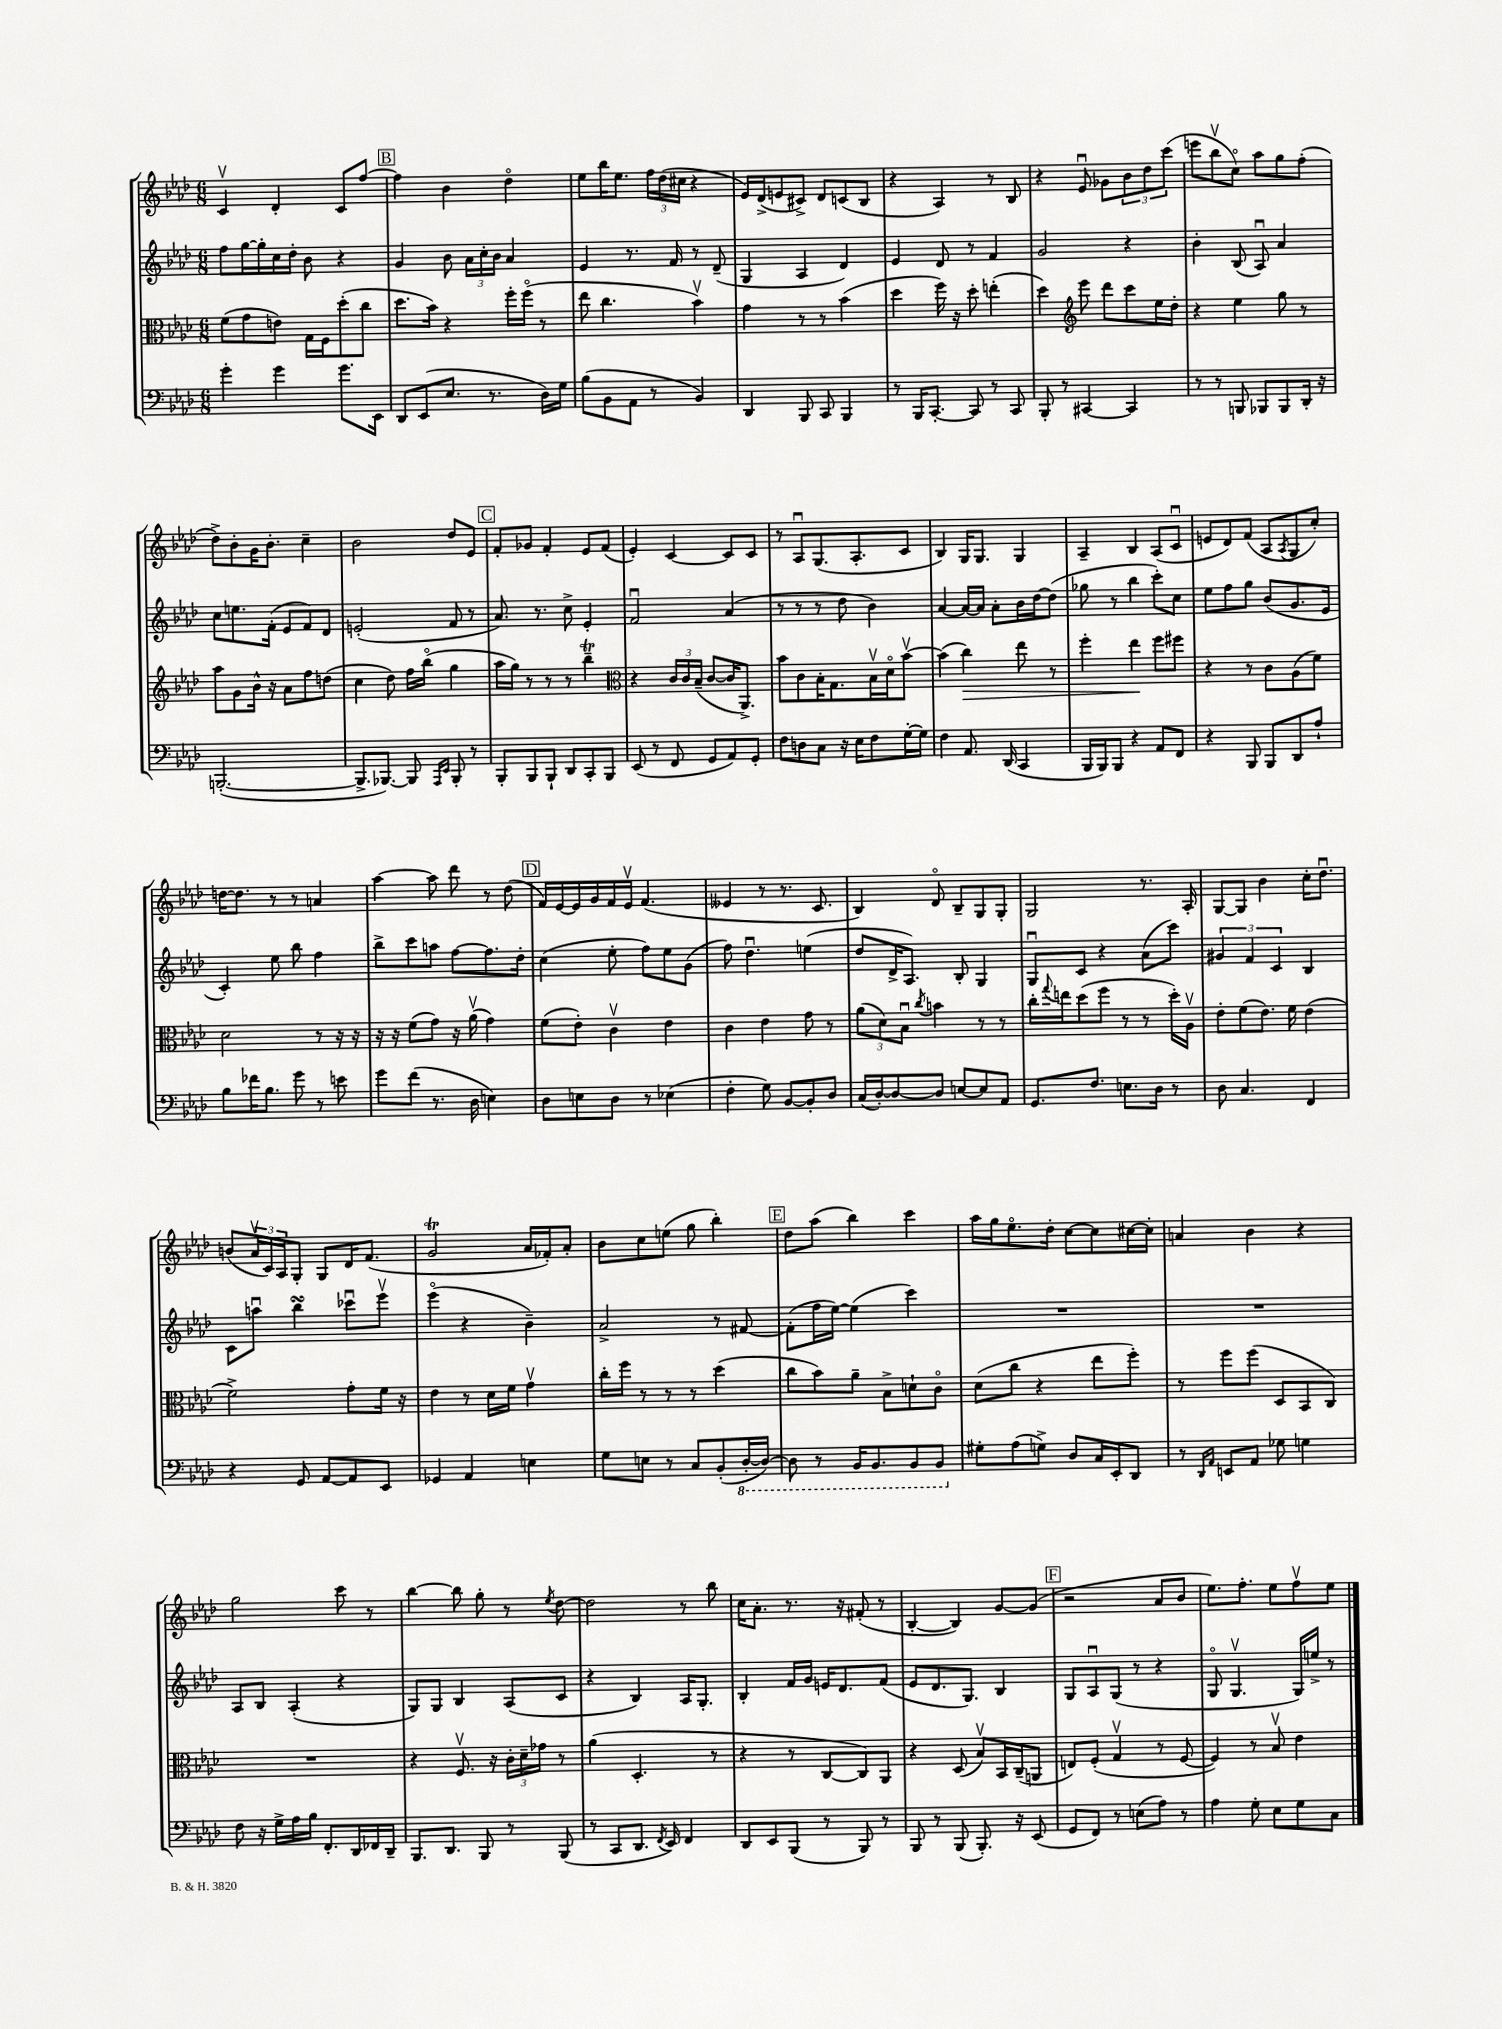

**kern	**kern	**kern	**kern
*staff4	*staff3	*staff2	*staff1
*clefF4	*clefC3	*clefG2	*clefG2
*k[b-e-a-d-]	*k[b-e-a-d-]	*k[b-e-a-d-]	*k[b-e-a-d-]
*M6/8	*M6/8	*M6/8	*M6/8
4g'\	(8f\L	8ff\L	4cv/
.	8g\	[16gg\L	.
.	.	16gg'\]	.
4g\	8e\J)	16cc\	4d-'/
.	.	16dd-'\JJ	.
.	16G\LL	8b-\	.
.	16F\J	.	.
8.g\L	(8dd-'\	4r	8c/L
.	8cc\J	.	[8ff/J
16EE-\Jk	.	.	.
=	=	=	=
8DD-/L	8.dd-\L	4g/	4ff\]
(8EE-/	.	.	.
.	16b-\Jk)	.	.
8.E-/J	4r	8b-\	4b-\
.	.	24a-\LL	.
.	.	24cc'\	.
8.r	.	.	.
.	.	24b-\JJ	.
.	16ff'\LL	4a-/	4dd-o\
.	(16ffo\JJ	.	.
16D-\LL)	8r	.	.
16G\JJ	.	.	.
=	=	=	=
(8B-\L	8ee-\	4e-/	8ee-\L
8BB-\	4.cc\	.	16bb-\K
.	.	.	8.ee-\J
8AA-\J	.	8.r	.
8r	.	.	24ff\LL
.	.	.	(24dd-\
.	.	16f/	.
.	.	.	24cc#\JJ
4BB-/)	4b-v\)	8r	4r
.	.	(8d-~/	.
=	=	=	=
4DD-/	4g\	4G/	16e-/LL)
.	.	.	(16d-^/J
.	.	.	8e/
8BBB-/	8r	4A-/	8c#^/J)
8CC/	8r	.	8d-/L
4BBB-/	(4b-\	4d-/)	(8c/
.	.	.	8B-/J
=	=	=	=
8r	4dd-\	4e-/	4r
16BBB-/LK	.	.	.
[8.CC'/J	.	.	.
.	16ff\)	8d-/	4A-/)
.	16r	.	.
8CC/]	8dd-'\	8r	.
8r	(4ee'\	4f/	8r
8CC/	.	.	8B-/
=	=	=	=
8BBB-'/	4dd-\)	2g/	4r
8r	.	.	.
*	*clefG2	*	*
[4CC#/	8eee-\	.	8e-u/
.	8ddd-\L	.	8g-\L
4CC#/]	8ccc\	4r	12b-\
.	.	.	12dd-\
.	16ee-\L	.	.
.	.	.	(12ccc\J
.	16dd-'\JJ	.	.
=	=	=	=
8r	4r	4b-'\	8eee\L
8r	.	.	8bb-v\
8BBB/	4ee-\	(8B-/	8cco\J)
8BBB-/L	.	8A-u/)	8aa-\L
8BBB-/	8gg\	4a-/	8gg\
16DD-'/Jk	8r	.	(8ff'\J
16r	.	.	.
=	=	=	=
([2.BBB'/	8aa-\L	8cc\L	8dd-^\L)
.	8g\	8.ee\	8b-'\
.	16b-^^\Jk	.	16g\K
.	16r	(16f'\Jk	8.b-'\J
.	8a-\L	8e-/L	.
.	8ff\	8f/)	4cc~\
.	(8dd\J	8d-/J	.
=	=	=	=
8.BBB^/]L	4cc\	(2e'/	2b-\
[8.BBB-/J)	.	.	.
.	8dd-\)	.	.
8BBB-/]	16ff\LL	.	.
.	(16bb-o\JJ	.	.
16qqAAA-/LL	.	.	.
16qqEE-/JJ	.	.	.
8BBB-'/	4gg\	8f/	8dd-/L
8r	.	8r	8e-/J
=	=	=	=
8BBB-'/L	16aa-\LL	8.a-/)	8f'/L
.	16gg\JJ)	.	.
8BBB-/	8r	.	8g-/J
.	.	8.r	.
8BBB-`/J	8r	.	4f'/
8DD-/L	8r	8cc^\	.
8CC'/	4bb-~\	4e-'/	8e-/L
8BBB-/J	.	.	(8f/J
=	=	=	=
*	*clefC3	*	*
(8EE-/	4r	2fu/	4e-'/)
8r	.	.	.
8FF/	24c/LL	.	[4c/
.	24c/	.	.
.	(24B-~/JJ	.	.
8GG/L	[8c/L	.	.
8AA-/)	16c/]K	(4a-/	8c/]L
.	8.AA-^/J)	.	.
8GG'/J	.	.	8c/J
=	=	=	=
8F\L	8b-\L	8r	8r
8D\	8c\	8r	8A-u/L
8C\J	16B-'\K	8r	(8.G/
.	8.G\	.	.
16r	.	8dd-\	.
16E-\LK	.	.	8.A-'/
8F\	16B-v\L	4b-\)	.
.	16d-o\J	.	.
[16G'\L	[8b-v\J	.	8c/J
16G\]JJ	.	.	.
=	=	=	=
4F\	(4b-\]	[4a-/	4B-/)
8.AA-/	4cc\)	16a-/_LL	16G/LK
.	.	16a-/]JJ	8.G/J
.	.	8a-'\L	.
(16DD-/	.	.	.
4CC/	8ee-\	16b-\L	4G/
.	.	[16dd-\J	.
.	8r	(8dd-\]J	.
=	=	=	=
16BBB-/LL	4ff'\	8gg-\	4A-~/
16BBB-/J)	.	.	.
8BBB-/J	.	8r	.
4r	4ee-\	4bb-\	4B-/
8AA-/L	8ff\L	8ccc'\L)	(8A-/L
8FF/J	8ff#\J	8cc\J	8cu/J
=	=	=	=
4r	4r	8ee-\L	8e/L
.	.	8ff\	8d-/)
8BBB-/	8r	8gg\J	(8f/J
8BBB-/L	8c\L	(8b-/L	8A-/L
.	.	.	8qA-/
8DD-/	(8A-\	8.g/	8G/
8A-`/J	8f\J)	.	8cc'/J)
.	.	16e-/Jk	.
=	=	=	=
8B-\L	2d-\	4c'/)	[16dd\LK
.	.	.	8.dd\]J
16f-\K	.	.	.
8.B-\J	.	.	.
.	.	8ee-\	8r
8g\	.	8bb-\	8r
8r	8r	4ff\	4a/
8e\	16r	.	.
.	16r	.	.
=	=	=	=
8g\L	16r	8bb-^\L	[4aa-\
.	16r	.	.
(8f\J	(8f\L	8ccc\	.
8.r	8g\J)	8aa\J	8aa-\]
.	16r	[8ff\L	8ddd-\
16D-\	(16a-v\	.	.
4E\)	4g\)	8.ff\]	8r
.	.	.	(8dd-\
.	.	16dd-'\Jk	.
=	=	=	=
8D-\L	(8f\L	(4cc\	16f/LL)
.	.	.	[16e-/
8E\	8e-'\J)	.	16e-/]
.	.	.	16g/
8D-\J	4cv\	8ee-'\	16f/
.	.	.	16e-v/JJ
8r	.	8ff\L)	(4.f/
(4E-\	4e-\	8ee-\	.
.	.	(8g\J	.
=	=	=	=
4F'\	4c\	8ff\)	4e--/
.	.	4.dd-u\	.
8G\)	4e-\	.	8r
[8BB-/L	.	.	8.r
8BB-'/]	8g\	(4ee\	.
.	.	.	8.c/
8D-/J	8r	.	.
=	=	=	=
(16C/LL	(12a-\L	8dd-/L	4B-/)
[16D-'/J)	.	.	.
.	12d-\)	.	.
8D-/_	.	16d-^/K	.
.	12B-u\J	.	.
.	.	8.A-/J)	.
.	8qcc/	.	.
8D-/]J	4b\	.	8d-o/
[8E/L	.	8B-'/	8B-~/L
8E/]	8r	4G/	8G/
8AA-/J	8r	.	8G'/J
=	=	=	=
8.GG/L	16cc'\LL	8Gu/L	2G/
.	8qqgg/	.	.
.	16ee\J	.	.
.	(8dd-\	8c/J	.
8.F/J	.	.	.
.	8ff\J	4r	.
8.E\L	8r	.	.
.	8r	(8a-\L	8.r
16D-\Jk	.	.	.
8r	16dd-'\LL)	8ccc\J)	.
.	16A-v\JJ	.	16A-'/
=	=	=	=
8D-\	8e-'\L	6g#/	[8G/L
4.C/	(8f\	.	8G/]J
.	.	6f/	.
.	8.e-\J)	.	4b-\
.	.	6c/	.
.	16f\	.	.
4FF/	(4e-\	4B-/	16cc'\LK
.	.	.	8.dd-u\J
=	=	=	=
4r	2f^\)	8c\L	(8b/L
.	.	8aau\J	24a-v/L
.	.	.	24c/)
.	.	.	24A-/J
8GG/	.	4bb-\	8G'/J
[8AA-/L	.	.	8G/L
8AA-/]	8g'\L	8ccc-u\L	16d-/K
.	.	.	(8.f/J
8EE-/J	16f\Jk	8eee-v\J	.
.	16r	.	.
=	=	=	=
4GG-/	4e-\	(4eee-o\	2g/
4AA-/	8r	4r	.
.	16d-\LL	.	.
.	16f\JJ	.	.
4E\	4gv\	4b-~\)	16a-/LL
.	.	.	16f-'/J)
.	.	.	8a-'/J
=	=	=	=
8G\L	16cc'\LL	2a-^/	8b-\L
.	16ff\JJ	.	.
8E\J	8r	.	8cc\
8r	8r	.	(8ee\J
8C/L	8r	.	8gg\
(8BB-'/	(4dd-\	8r	4bb-'\)
[16DD-'/L	.	[8f#/	.
16DD-/_JJ)	.	.	.
=	=	=	=
8DD-\]	8cc\L	(8f#'\]L	8dd-\L
8r	8b-\)	16ff\L	(8aa-\J
.	.	[16ee-\JJ)	.
16BBB-/LK	8a-~\J	(4ee-\]	4bb-\)
8.BBB-/	.	.	.
.	8B-^\L	.	.
8BBB-/	8d`\	4ccc\)	4ccc\
8BBB-/J	8co\J	.	.
=	=	=	=
8G#'\L	(8d-\L	2.r	16aa-\LL
.	.	.	16gg\J
(8A-\	8cc\J	.	8.ee-o\
8G^\J)	4r	.	.
.	.	.	16dd-'\Jk
8D-/L	.	.	[8cc\L
16C/L	8ee-\L	.	8cc\]
16EE-'/J	.	.	.
8DD-/J	8ff'\J)	.	[16cc#\L
.	.	.	16cc#'\]JJ
=	=	=	=
8r	8r	2.r	4a/
16qqDD-/LL	.	.	.
16qqAA-/JJ	.	.	.
8EE/L	8ff\L	.	.
8AA-/J	(8ff\J	.	4b-\
8G-\	8D-/L	.	.
4G\	8BB-/	.	4r
.	8C/J)	.	.
=	=	=	=
8F\	2.r	8A-/L	2gg\
16r	.	8B-/J	.
16G^\LL	.	.	.
16A-\	.	(4A-'/	.
16B-\JJ	.	.	.
8.FF'/L	.	.	.
.	.	4r	8ccc\
16DD-/L	.	.	.
16FF-/	.	.	8r
16DD-~/JJ	.	.	.
=	=	=	=
8.BBB-/L	4r	8G/L)	[4bb-\
.	.	8G/J	.
8.DD-/J	.	.	.
.	8.Fv/	4B-/	8bb-\]
8BBB-/	.	.	8gg'\
.	16r	.	.
8r	24c'\LL	(8A-/L	8r
.	24d-~\	.	.
.	24g-\JJ	.	.
.	.	.	8qee-/
(8BBB-/	8r	8c/J	[8dd-\
=	=	=	=
8r	(4a-\	4r	2dd-\]
8CC/L	.	.	.
8.DD-/J	4.D-'/	4B-/)	.
8qFF/	.	.	.
16EE-/)	.	.	.
4FF/	.	16A-/LK	8r
.	.	8.G'/J	.
.	8r	.	8bb-\
=	=	=	=
8DD-/L	4r	4B-'/	16cc\LK
.	.	.	8.a-'\J
8EE-/	.	.	.
(8BBB-/J	8r	16f/LL	8.r
.	.	16g/JJ	.
8r	[8C/L	16e/LK	.
.	.	8.d-/	16r
8BBB-/)	8C/])	.	(8f#'/
8r	8AA-/J	(8f/J	8r
=	=	=	=
8BBB-/	4r	8e-/L	[4B-'/
8r	.	8.d-/	.
(8BBB-/	(8D-/	.	4B-/])
.	.	8.G/J)	.
8.BBB-'/)	8B-v/L)	.	.
.	16BB-/L	4B-/	[8g/L
16r	(16C~/J	.	.
(8EE-/	8AA/J	.	(8g/]J
=	=	=	=
8GG/L	8E/L)	8G/L	2r
8FF/J)	(8F'/J	8A-u/	.
8r	4Gv/	(8G/J	.
(8E\L	.	8r	.
8A-\J)	8r	4r	8a-/L
8r	[8F/	.	8b-/J
=	=	=	=
4A-\	4F/])	8Go/	8.ee-\L)
.	.	4.Gv/	.
.	.	.	8.ff'\J
8G'\	8r	.	.
8E-\L	8B-v/	.	8ee-\L
8G\	4e-\	16G/LL)	8ffv\
.	.	16ee^/JJ	.
8C\J	.	8r	8ee-\J
==	==	==	==
*-	*-	*-	*-
